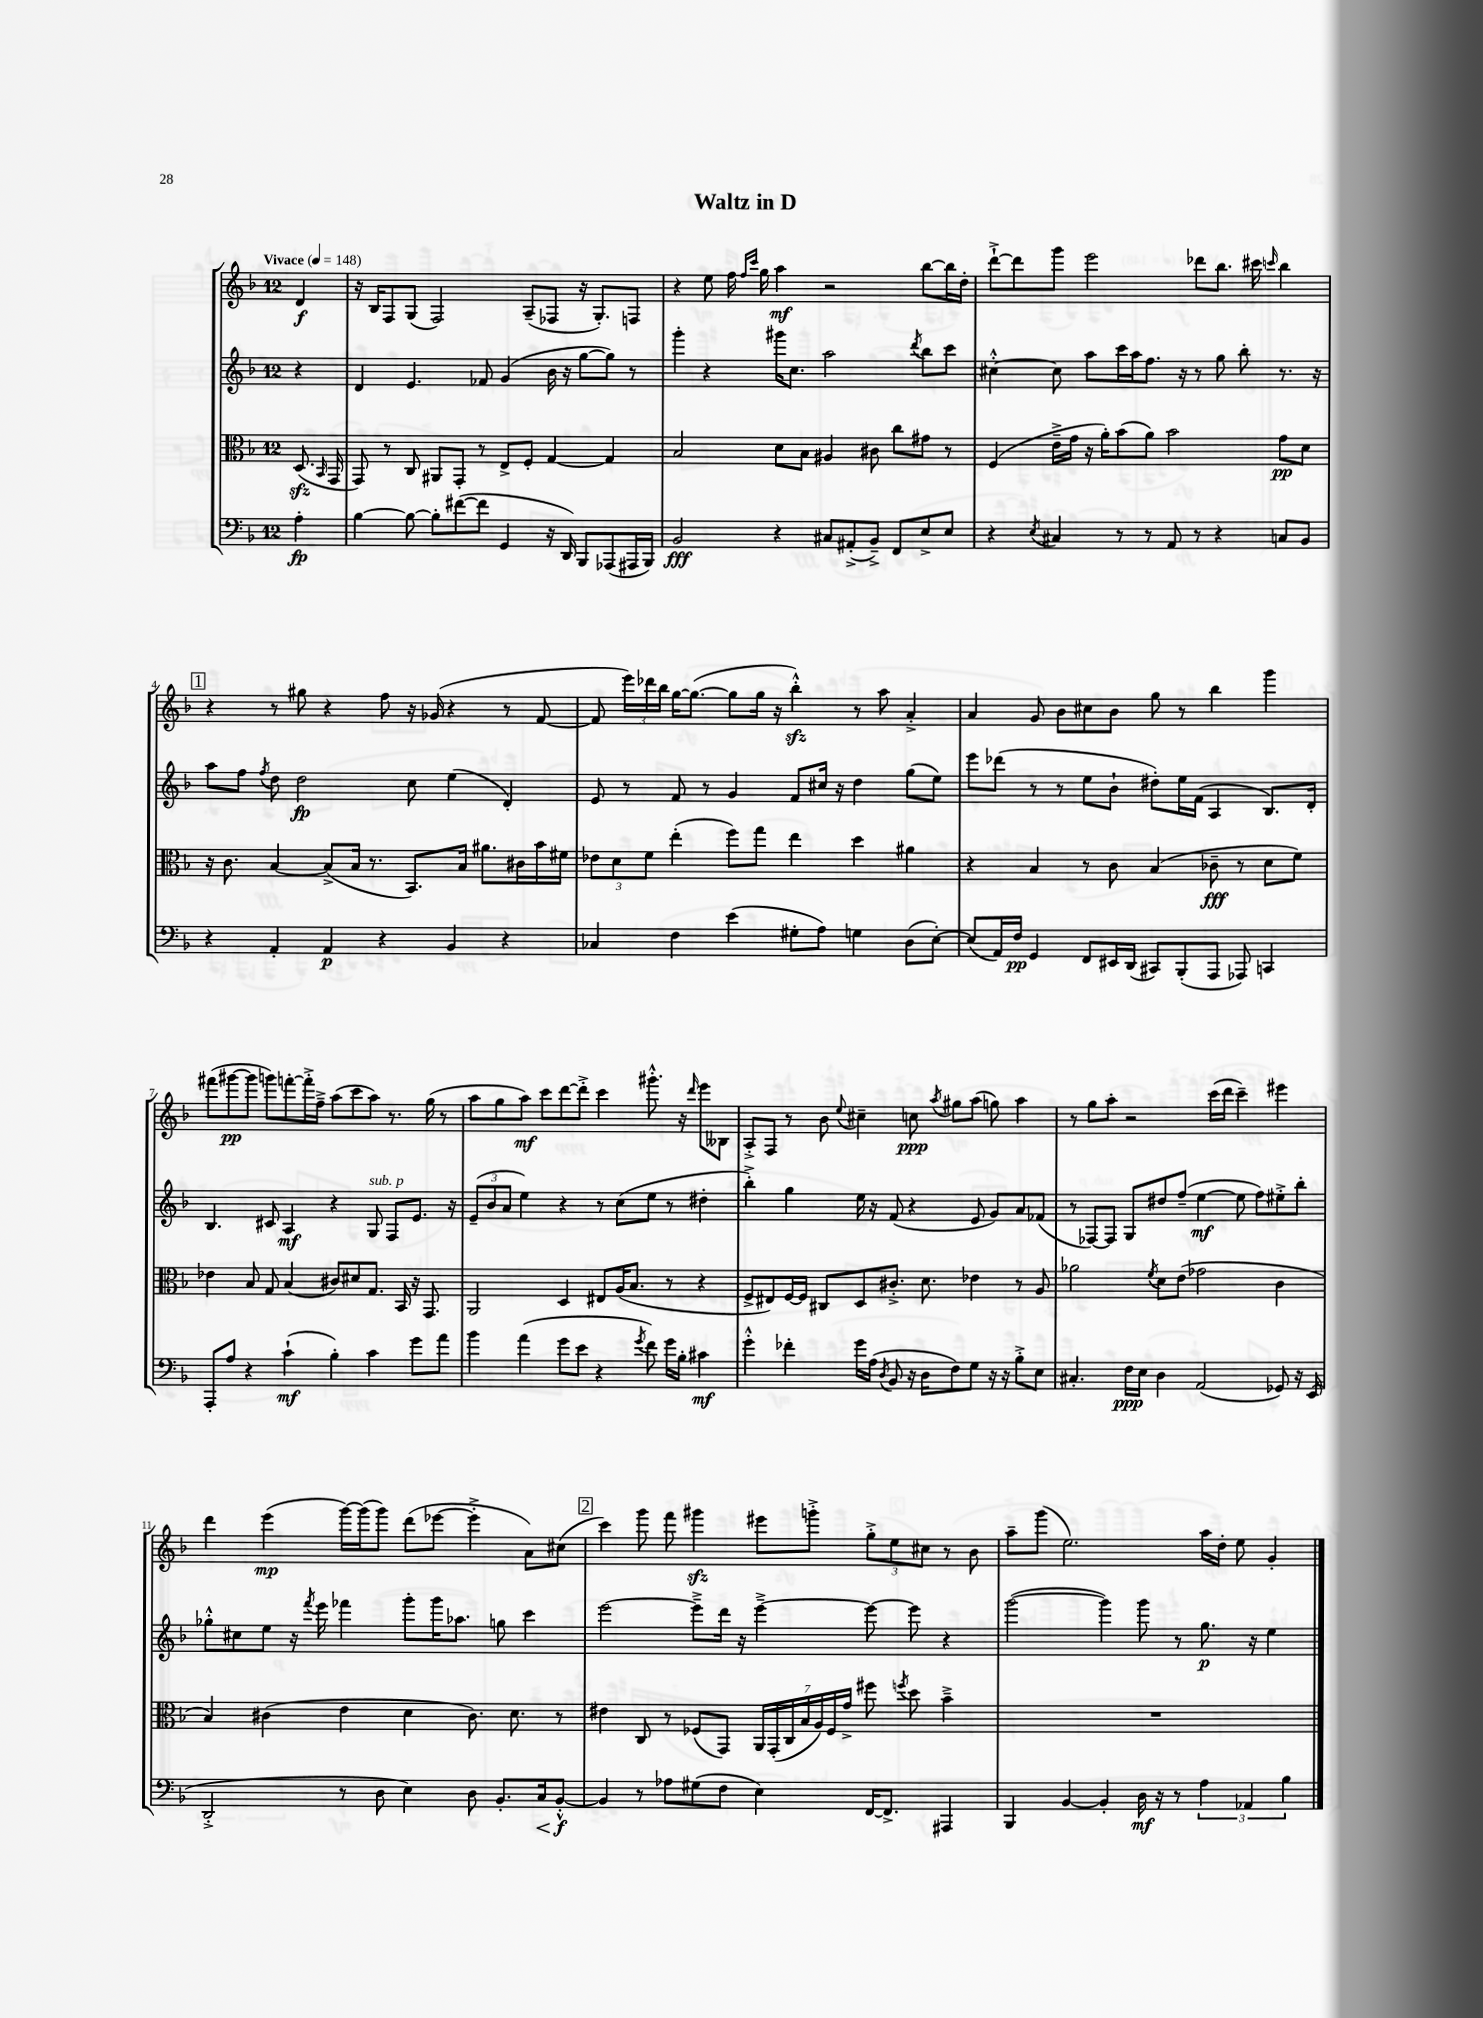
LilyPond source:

\header { title = "Waltz in D" }
<<
\new StaffGroup <<
\new Staff = "s0" {
    \clef treble \key f \major \once \override Staff.TimeSignature.style = #'single-digit \time 12/8 \partial 4 \tempo "Vivace" 4 = 148
    \autoBeamOff d'4\f |
    r16 bes16[ f8 g8]( f2) a8[--( fes8] r16 g8.[-.) f8] |
    r4 e''8 f''16 \grace { f''16[ c'''16] } g''16 a''4\mf r2 bes''8[~ bes''16 d''16]-. |
    d'''8[~-!-> d'''8 g'''8] e'''2 des'''8[ bes''8.] cis'''16 \grace { c'''16 } bes''4 |
    \mark \markup { \box "1" } r4 r8 gis''8 r4 f''8 r16 ges'16( r4 r8 f'8~ |
    f'8 \tuplet 3/2 { e'''16[) des'''16 bes''16] } g''16[~ g''8.]~( g''8[ g''16] r16 bes''4-.-^\sfz) r8 a''8 a'4-.-> |
    a'4 g'8 bes'8[ cis''8 bes'8] g''8 r8 bes''4 g'''4 |
    fis'''8[( gis'''8~\pp gis'''8] g'''8[) f'''8~-. f'''16-.-> f''16]---> a''8[( c'''8 a''8]) r8. g''16( r8 |
    a''8[ g''8 a''8]\mf) c'''8[ d'''8~ d'''8]-.-> c'''4 gis'''8.-.-^ r16 \grace { d'''16 } e'''8[ beses8] |
    a8[-.-> f8] r8 bes'8 \appoggiatura { e''8 } cis''4-- c''8\ppp \acciaccatura { a''8 } gis''8[ a''8]( g''8) a''4 |
    r8 g''8[ a''8]-. r2 c'''16[( d'''16] c'''4--) eis'''4 |
    d'''4 e'''4\mp( g'''16[~) g'''16( g'''8]) d'''8[( ees'''8]~ ees'''4-.-> a'8[) cis''8]( |
    \mark \markup { \box "2" } c'''4) g'''8 f'''8 gis'''4\sfz eis'''8[ g'''8]-.-> \tuplet 3/2 { g''8[-.-> e''8 cis''8] } r8 bes'8 |
    a''8[-- g'''8]( e''2.) a''16[ d''16]-. e''8 g'4-. \bar "|." |
}
\new Staff = "s1" {
    \clef treble \key f \major \once \override Staff.TimeSignature.style = #'single-digit \time 12/8 \partial 4
    \autoBeamOff r4 |
    d'4 e'4. fes'8 g'4( bes'16 r16 g''8[~ g''8]) r8 |
    g'''4-. r4 gis'''16[ c''8.] a''2 \acciaccatura { d'''8 } bes''8[ c'''8] |
    cis''4~-.-^ cis''8 a''8[ c'''16 a''16 f''8.] r16 r8 g''8 bes''8-. r8. r16 |
    \mark \markup { \box "1" } a''8[ f''8] \acciaccatura { f''8 } d''8 d''2\fp c''8 e''4( d'4-.) |
    e'8 r8 f'8 r8 g'4 f'8[ cis''16] r16 d''4 g''8[( e''8]) |
    e'''8[ des'''8]( r8 r8 e''8[ bes'8]-! dis''8[-.) e''16 f'16]( a4 bes8.[) d'16]-. |
    bes4. cis'8 a4\mf r4 g8^\markup { \italic "sub. p" } f8[ e'8.] r16 |
    \tuplet 3/2 { e'8[--( bes'8 a'8] } e''4) r4 r8 c''8[( e''8] r8 dis''4-. |
    bes''4-.->) g''4 e''16 r16 f'8( r4 e'8 g'8[) a'8 fes'8]( |
    r8 fes8[~) fes8] g8[ dis''8 f''8]--( e''4~\mf e''8 f''8[) eis''8-.-> bes''8]-. |
    ges''8[-.-^ cis''8 e''8] r16 \acciaccatura { f'''8 } e'''16 fes'''4 g'''8[-. g'''16 aes''8.] g''8 c'''4 |
    \mark \markup { \box "2" } e'''2~ e'''8[---> d'''16] r16 e'''4~---> e'''8~ e'''8 r4 |
    g'''2~( g'''4) g'''8 r8 g''8.\p r16 e''4 \bar "|." |
}
\new Staff = "s2" {
    \clef alto \key f \major \once \override Staff.TimeSignature.style = #'single-digit \time 12/8 \partial 4
    \autoBeamOff d8.\sfz( \grace { bes,16 } g,16 |
    g,8) r8 c8 ais,8[ g,8]-. r8 e8[-> f8]-. g4~ g4 |
    bes2 d'8[ bes8] ais4 cis'8 c''8[ gis'8] r8 |
    f4( e'16[---> g'16] r16 a'16[-.) bes'8( a'8]) bes'2 g'8[\pp d'8] |
    \mark \markup { \box "1" } r16 c'8. bes4~ bes8[->( bes16] r8. bes,8.[) bes16] ais'8.[ cis'16 bes'16 fis'16] |
    \tuplet 3/2 { ees'8[ d'8 f'8] } e''4-.( f''8[) g''8] e''4 d''4 ais'4 |
    r4 bes4 r8 c'8 bes4( ces'8--\fff r8 d'8[ f'8]) |
    ees'4 bes8 g8 bes4( cis'8[) dis'8 g8.] bes,16 r16 g,8. |
    a,2 d4 eis8[ a16( bes8.] r8 r4 |
    f8[-> eis8) f16~ f16] cis8[ d8 cis'8.]-.-> d'8. ees'4 r8 a8 |
    aes'2 \acciaccatura { f'8 } d'8[ e'8]( ges'2 c'4 |
    bes4) cis'4( e'4 d'4 cis'8.) d'8. r8 |
    \mark \markup { \box "2" } eis'4 c8 r8 fes8[( g,8]) \tuplet 7/4 { a,16[ g,16-.( c16 bes16 a16) fes16 g'16]-> } fis''8 \acciaccatura { f''8 } d''8 bes'4---> |
    R1. \bar "|." |
}
\new Staff = "s3" {
    \clef bass \key f \major \once \override Staff.TimeSignature.style = #'single-digit \time 12/8 \partial 4
    \autoBeamOff a4-.\fp |
    bes4~ bes8~ bes8[-. fis'8~( fis'8] g,4 r16 d,16) bes,,8[ aes,,8( ais,,16 bes,,16]) |
    bes,2\fff r4 cis8[ ais,8-.->( bes,8]--->) f,8[ e8-> e8] |
    r4 \acciaccatura { e8 } cis4 r8 r8 a,8 r8 r4 c8[ bes,8] |
    \mark \markup { \box "1" } r4 a,4-. a,4\p r4 bes,4 r4 |
    ces4 f4 e'4( gis8[-. a8]) g4 d8[( e8]~-.) |
    e8[( a,16) f16]\pp g,4 f,8[ eis,16 d,16]( cis,8[) bes,,8-.( a,,8] aes,,8) c,4 |
    a,,8[-. a8] r4 c'4-!\mf( bes4-.) c'4 g'8[ a'8] |
    bes'4 a'4( g'8[ e'8] r4 \acciaccatura { g'8 } f'8) g'16[ bes16]-. cis'4\mf |
    g'4-.-^ fes'4-. g'16[ a16]( \acciaccatura { d8 } bes,8 r16 d16[ f8) g8] r16 r16 bes8[-.-> e8] |
    cis4.-. f16[\ppp e16] d4 a,2( ges,8) r16 e,16( |
    d,2-.-> r8 d8 e4) d8 bes,8.[-. c16\< bes,8]~-.-^\f\! |
    \mark \markup { \box "2" } bes,4 r8 aes8[ gis8( f8] e4) f,16[~ f,8.]-> ais,,4 |
    bes,,4 bes,4~ bes,4-. d16\mf r16 r8 \tuplet 3/2 { a4 aes,4 bes4 } \bar "|." |
}
>>
>>
